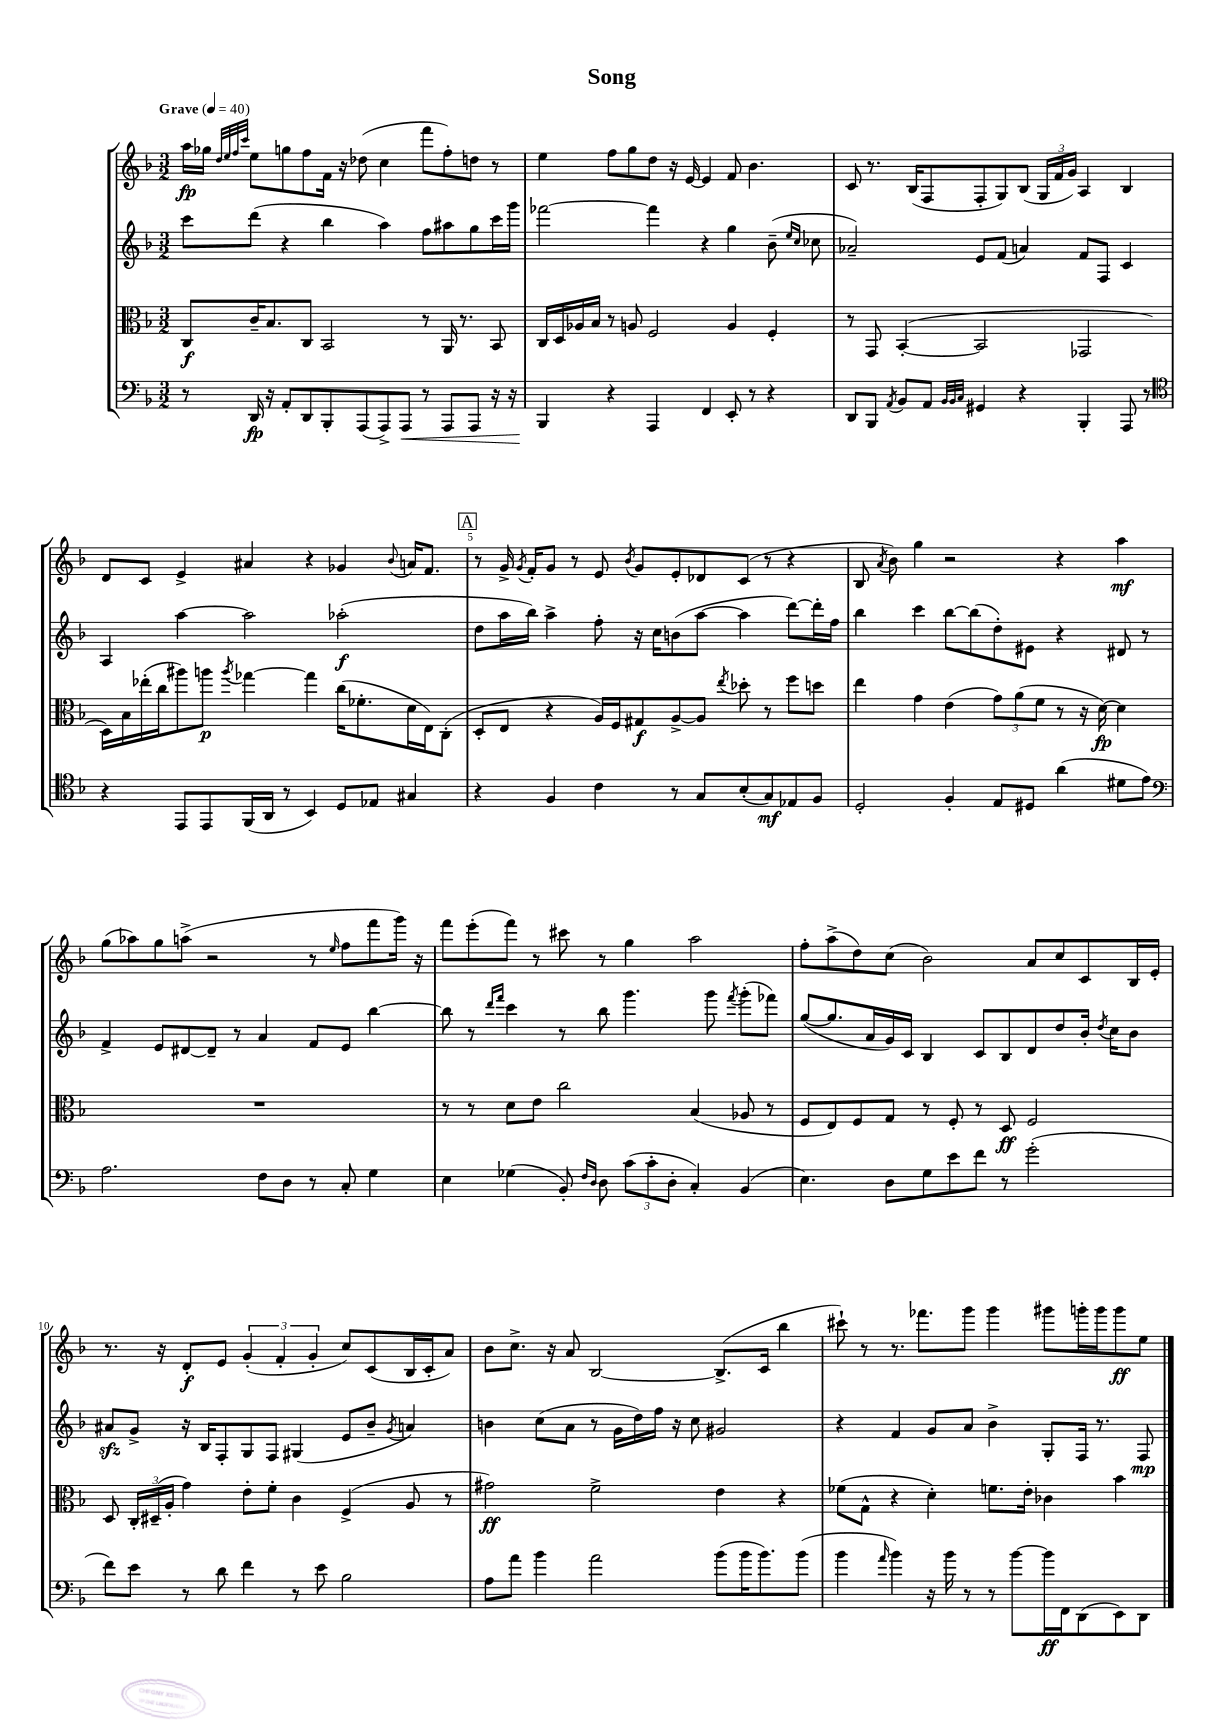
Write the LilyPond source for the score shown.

\header { title = "Song" }
<<
\new StaffGroup <<
\new Staff = "s0" {
    \clef treble \key f \major \numericTimeSignature \time 3/2 \tempo "Grave" 4 = 40
    \autoBeamOff a''16[\fp ges''16] \grace { d''32[ e''32 f''32 c'''32] } e''8[ g''8 f''8 f'16] r16 des''8( c''4 f'''8[ f''8-.) d''8] r8 |
    e''4 f''8[ g''8 d''8] r16 e'16~ e'4 f'8 bes'4. |
    c'8 r8. bes16[( f8 f8-. g8) bes8]( \tuplet 3/2 { g16[ f'16 g'16]) } a4 bes4 |
    d'8[ c'8] e'4-> ais'4 r4 ges'4 \appoggiatura { bes'8 } a'16[ f'8.] |
    \mark \markup { \box "A" } r8 g'16-> \acciaccatura { g'8 } f'16[-. g'8] r8 e'8 \acciaccatura { bes'8 } g'8[ e'8-. des'8 c'8]( r8 r4 |
    bes8 \acciaccatura { a'8 } bes'8) g''4 r2 r4 a''4\mf |
    g''8[( aes''8) g''8 a''8]->( r2 r8 \grace { e''16 } f''8[ f'''8 g'''16]) r16 |
    f'''8[ e'''8-.( f'''8]) r8 cis'''8 r8 g''4 a''2 |
    f''8[-. a''8->( d''8) c''8]( bes'2) a'8[ c''8 c'8 bes16 e'16]-. |
    r8. r16 d'8[-.\f e'8] \tuplet 3/2 { g'4-.( f'4-. g'4-. } c''8[) c'8( bes16 c'16-. a'8]) |
    bes'8[ c''8.]-> r16 a'8 bes2~ bes8.[->( c'16] bes''4 |
    cis'''8-!) r8 r8. fes'''8.[ g'''8] g'''4 gis'''8[ g'''16-. g'''16 g'''8\ff e''8] \bar "|." |
}
\new Staff = "s1" {
    \clef treble \key f \major \numericTimeSignature \time 3/2
    \autoBeamOff c'''8[ d'''8]( r4 bes''4 a''4) f''8[ ais''8 g''8 c'''16 g'''16] |
    fes'''2~ fes'''4 r4 g''4 bes'8--( \grace { e''16[ c''16] } ces''8 |
    aes'2--) e'8[ f'8]( a'4) f'8[ f8] c'4 |
    a4 a''4~ a''2 aes''2-.\f( |
    \mark \markup { \box "A" } d''8[ a''16 bes''16]) a''4-> f''8-. r16 c''16[ b'8( a''8]~ a''4 d'''8[~) d'''16-. f''16] |
    bes''4 c'''4 bes''8[~ bes''8( d''8-.) eis'8] r4 dis'8 r8 |
    f'4-> e'8[ dis'8~ dis'8]-- r8 a'4 f'8[ e'8] bes''4~ |
    bes''8 r8 \grace { d'''16[ f'''16] } c'''4 r8 bes''8 g'''4. g'''8 \acciaccatura { f'''8 } g'''8[-.( fes'''8]) |
    g''8[~( g''8. a'16 g'16) c'16] bes4 c'8[ bes8 d'8 d''8 bes'16]-. \acciaccatura { d''8 } c''16[ bes'8] |
    ais'8[\sfz g'8]-> r16 bes16[ f8-. g8 f8] gis4( e'8[ bes'8]-- \acciaccatura { g'8 } a'4) |
    b'4 c''8[( a'8] r8 g'16[ d''16) f''16] r16 c''8 gis'2 |
    r4 f'4 g'8[ a'8] bes'4-> g8[-. f16] r8. f8\mp \bar "|." |
}
\new Staff = "s2" {
    \clef alto \key f \major \numericTimeSignature \time 3/2
    \autoBeamOff c8[\f c'16-- bes8. c8] bes,2 r8 a,16 r8. bes,8 |
    c16[ d16 aes16 bes16] r8 a8 f2 a4 f4-. |
    r8 g,8 bes,4~-.( bes,2 ges,2 |
    d16[) bes16 ees''16-.( c''16 ais''8) a''8]\p \acciaccatura { a''8 } ges''4~ ges''4 c''16[( fes'8.-. d'16 e16) c8]-.( |
    \mark \markup { \box "A" } d8[-. e8] r4 a16[) f16 gis8\f a8~-> a8] \acciaccatura { e''8 } des''8-. r8 f''8[ d''8] |
    e''4 g'4 e'4( \tuplet 3/2 { g'8[) a'8( f'8] } r8 r16 d'16~\fp) d'4 |
    R1. |
    r8 r8 d'8[ e'8] c''2 bes4( aes8 r8 |
    f8[ e8) f8 g8] r8 f8-. r8 d8\ff f2 |
    d8 \tuplet 3/2 { c16[-. dis16--( a16]-. } g'4) e'8[-. f'8]-. c'4 f4->( a8 r8 |
    gis'2\ff) f'2-> e'4 r4 |
    fes'8[( g8]-^ r4 d'4-.) f'8.[ e'16]-. ces'4 bes'4 \bar "|." |
}
\new Staff = "s3" {
    \clef bass \key f \major \numericTimeSignature \time 3/2
    \autoBeamOff r8 d,16\fp r16 a,8[-. d,8 bes,,8-. a,,8( a,,8->) a,,8]\< r8 a,,8[ a,,8] r16 r16 |
    bes,,4\! r4 a,,4 f,4 e,8-. r8 r4 |
    d,8[ bes,,8] \acciaccatura { a,8 } bes,8[ a,8] \grace { bes,32[ bes,32 c32] } gis,4 r4 bes,,4-. a,,8 r8 |
    \clef tenor r4 e,8[ e,8 f,16( a,16] r8 bes,4) d8[ ees8] gis4 |
    \mark \markup { \box "A" } r4 f4 c'4 r8 g8[ bes8-.( g8\mf) ees8 f8] |
    d2-. f4-. e8[ dis8] a'4( dis'8[ e'8]) |
    \clef bass a2. f8[ d8] r8 c8-. g4 |
    e4 ges4( bes,8-.) \grace { f16[ d16] } d8 \tuplet 3/2 { c'8[( c'8-. d8]-. } c4-.) bes,4( |
    e4.) d8[ g8 e'8 f'8] r8 g'2-.( |
    f'8[) e'8] r8 d'8 f'4 r8 e'8 bes2 |
    a8[ a'8] bes'4 a'2 bes'8[( bes'16 bes'8.) bes'8]( |
    bes'4 \grace { a'16 } bes'4) r16 bes'16 r8 r8 bes'8[~ bes'16\ff f,16 d,8( e,8) d,8] \bar "|." |
}
>>
>>
\layout { \context { \Score \override BarNumber.break-visibility = ##(#f #t #t) barNumberVisibility = #(every-nth-bar-number-visible 5) } }
